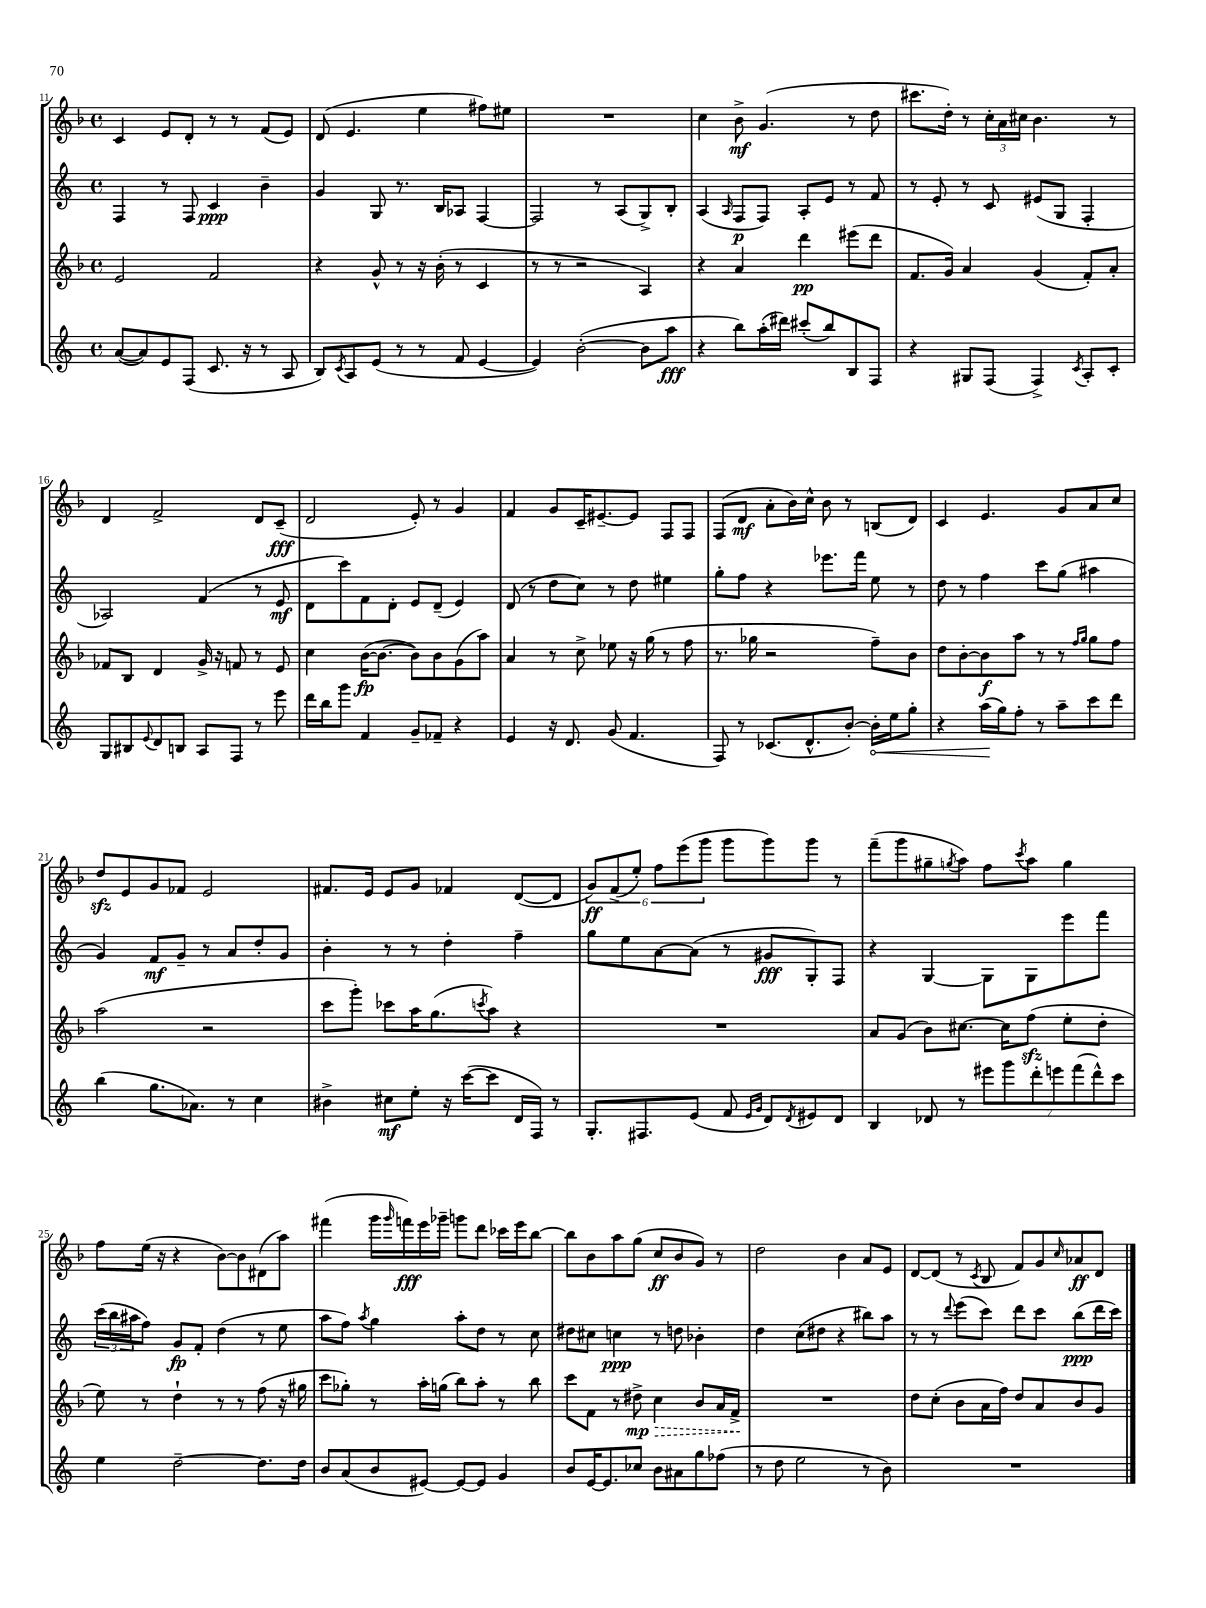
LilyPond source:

<<
\new StaffGroup <<
\new Staff = "s0" {
    \clef treble \key f \major \defaultTimeSignature \time 4/4
    c'4 e'8 d'8-. r8 r8 f'8( e'8) |
    d'8( e'4. e''4 fis''8) eis''8 |
    R1 |
    c''4 bes'8->\mf g'4.( r8 d''8 |
    cis'''8. d''16-.) r8 \tuplet 3/2 { c''16-. a'16 cis''16 } bes'4. r8 |
    d'4 f'2-> d'8 c'8--\fff( |
    d'2 e'8-.) r8 g'4 |
    f'4 g'8 c'16-- eis'8.~-- eis'8 f8 f8 |
    f8( d'8\mf a'8-. bes'16) c''16-^ bes'8 r8 b8( d'8) |
    c'4 e'4. g'8 a'8 c''8 |
    d''8\sfz e'8 g'8 fes'8 e'2 |
    fis'8. e'16 e'8 g'8 fes'4 d'8~( d'8 |
    \tuplet 6/4 { g'8\ff) f'8->( e''8-.) f''8 e'''8( g'''8 } g'''8 g'''8) g'''8 r8 |
    f'''8--( g'''8 gis''8-- \acciaccatura { g''8 } a''8) f''8 \acciaccatura { c'''8 } a''8 g''4 |
    f''8 e''16( r16 r4 bes'8~) bes'8 dis'8( a''8) |
    fis'''4( g'''16 \grace { g'''16 } f'''16\fff) e'''16 ges'''16-- g'''8 d'''8 ces'''16 e'''16 bes''8~ |
    bes''8 bes'8 a''8 g''8( c''8\ff bes'8 g'8) r8 |
    d''2 bes'4 a'8 e'8 |
    d'8~ d'8( r8 \acciaccatura { c'8 } bes8 f'8) g'8 \grace { c''16 } aes'8\ff d'8 \bar "|." |
}
\new Staff = "s1" {
    \clef treble \key c \major \defaultTimeSignature \time 4/4
    f4 r8 f8 c'4\ppp b'4-- |
    g'4 g8 r8. b16 aes8 f4~ |
    f2 r8 a8( g8->) b8-. |
    a4( \grace { a16 } f8\p f8) a8-. e'8 r8 f'8 |
    r8 e'8-. r8 c'8 eis'8( g8 f4-. |
    aes2) f'4( r8 e'8\mf |
    d'8 c'''8) f'8 d'8-. e'8 d'8--( e'4) |
    d'8( r8 d''8 c''8) r8 d''8 eis''4 |
    g''8-. f''8 r4 ees'''8. f'''16 e''8 r8 |
    d''8 r8 f''4 c'''8 g''8( ais''4 |
    g'4) f'8\mf g'8-- r8 a'8 d''8-. g'8 |
    b'4-. r8 r8 d''4-. f''4-- |
    g''8 e''8 a'8~ a'8( r8 gis'8\fff g8-.) f8 |
    r4 g4~ g8 g8 e'''8 f'''8 |
    \tuplet 3/2 { c'''16( b''16 ais''16 } f''8) g'8\fp f'8-. d''4( r8 e''8 |
    a''8 f''8) \acciaccatura { a''8 } g''4 a''8-. d''8 r8 c''8 |
    dis''8 cis''8 c''4\ppp r8 d''8 bes'4-. |
    d''4 c''8( dis''8 r4 bis''8) a''8 |
    r8 r8 \appoggiatura { d'''8 } e'''8( c'''8) d'''8 c'''8 b''8\ppp( d'''16 c'''16) \bar "|." |
}
\new Staff = "s2" {
    \clef treble \key f \major \defaultTimeSignature \time 4/4
    e'2 f'2 |
    r4 g'8-^ r8 r16 bes'16-.( r8 c'4 |
    r8 r8 r2 a4) |
    r4 a'4 d'''4\pp eis'''8( d'''8 |
    f'8. g'16) a'4 g'4( f'8-.) a'8-. |
    fes'8 bes8 d'4 g'16-> r16 f'8 r8 e'8 |
    c''4 bes'16~\fp( bes'8.~ bes'8) bes'8 g'8( a''8) |
    a'4 r8 c''8-> ees''8 r16 g''16( r8 f''8 |
    r8. ges''16 r2 f''8--) bes'8 |
    d''8 bes'8~-. bes'8\f a''8 r8 r8 \grace { f''16 g''16 } g''8 f''8 |
    a''2( r2 |
    c'''8 g'''8-.) ces'''8 a''16 g''8.( \acciaccatura { c'''8 } a''8) r4 |
    R1 |
    a'8 g'8( bes'8) cis''8.~ cis''16 f''8\sfz( e''8-. d''8-. |
    e''8) r8 d''4-! r8 r8 f''8( r16 gis''16 |
    c'''8 ges''8-.) r8 a''16-. g''16( bes''8) a''8-. r8 bes''8 |
    c'''8 f'8 r8 \once \override Hairpin.style = #'dashed-line dis''8->\mp\> c''4 bes'8 a'16 f'16->\! |
    R1 |
    d''8 c''8-.( bes'8 a'16 f''16) d''8 a'8 bes'8 g'8 \bar "|." |
}
\new Staff = "s3" {
    \clef treble \key c \major \defaultTimeSignature \time 4/4
    a'8~( a'8) e'8 f8( c'8. r16 r8 a8 |
    b8) \acciaccatura { c'8 } a8 e'8( r8 r8 f'8 e'4~ |
    e'4) b'2~-.( b'8 a''8\fff |
    r4 b''8) a''16-.( dis'''16) cis'''8-.( b''8) b8 f8 |
    r4 gis8 f8( f4->) \acciaccatura { c'8 } a8-. c'8-. |
    g8 bis8 \appoggiatura { e'8 } d'8 b8 a8 f8 r8 e'''8 |
    d'''16 b''16 g'''8 f'4 g'8-- fes'8-- r4 |
    e'4 r16 d'8. g'8( f'4. |
    f8) r8 ces'8.( d'8.-^ b'8~-.) \once \override Hairpin.circled-tip = ##t b'16-.\< e''16 g''8-. |
    r4 a''16\!( g''16) f''8-. r8 a''8-- c'''8 d'''8 |
    b''4( g''8. aes'8.) r8 c''4 |
    bis'4-> cis''8\mf e''8-. r16 c'''16~( c'''8 d'16 f16) r8 |
    g8.-. fis8. e'8( f'8 \grace { e'16 g'16 } d'8) \acciaccatura { d'8 } eis'8 d'8 |
    b4 des'8 r8 \tuplet 7/4 { eis'''8 g'''8 d'''8-. e'''8 f'''8( d'''8-^) c'''8 } |
    e''4 d''2~-- d''8. d''16 |
    b'8 a'8( b'8 eis'8~) eis'8~ eis'8 g'4 |
    b'8 e'16~ e'8. ces''8 b'8 ais'8 g''8 fes''8( |
    r8 d''8 e''2 r8 b'8) |
    R1 \bar "|." |
}
>>
>>
\layout { \context { \Score currentBarNumber = #11 } }
